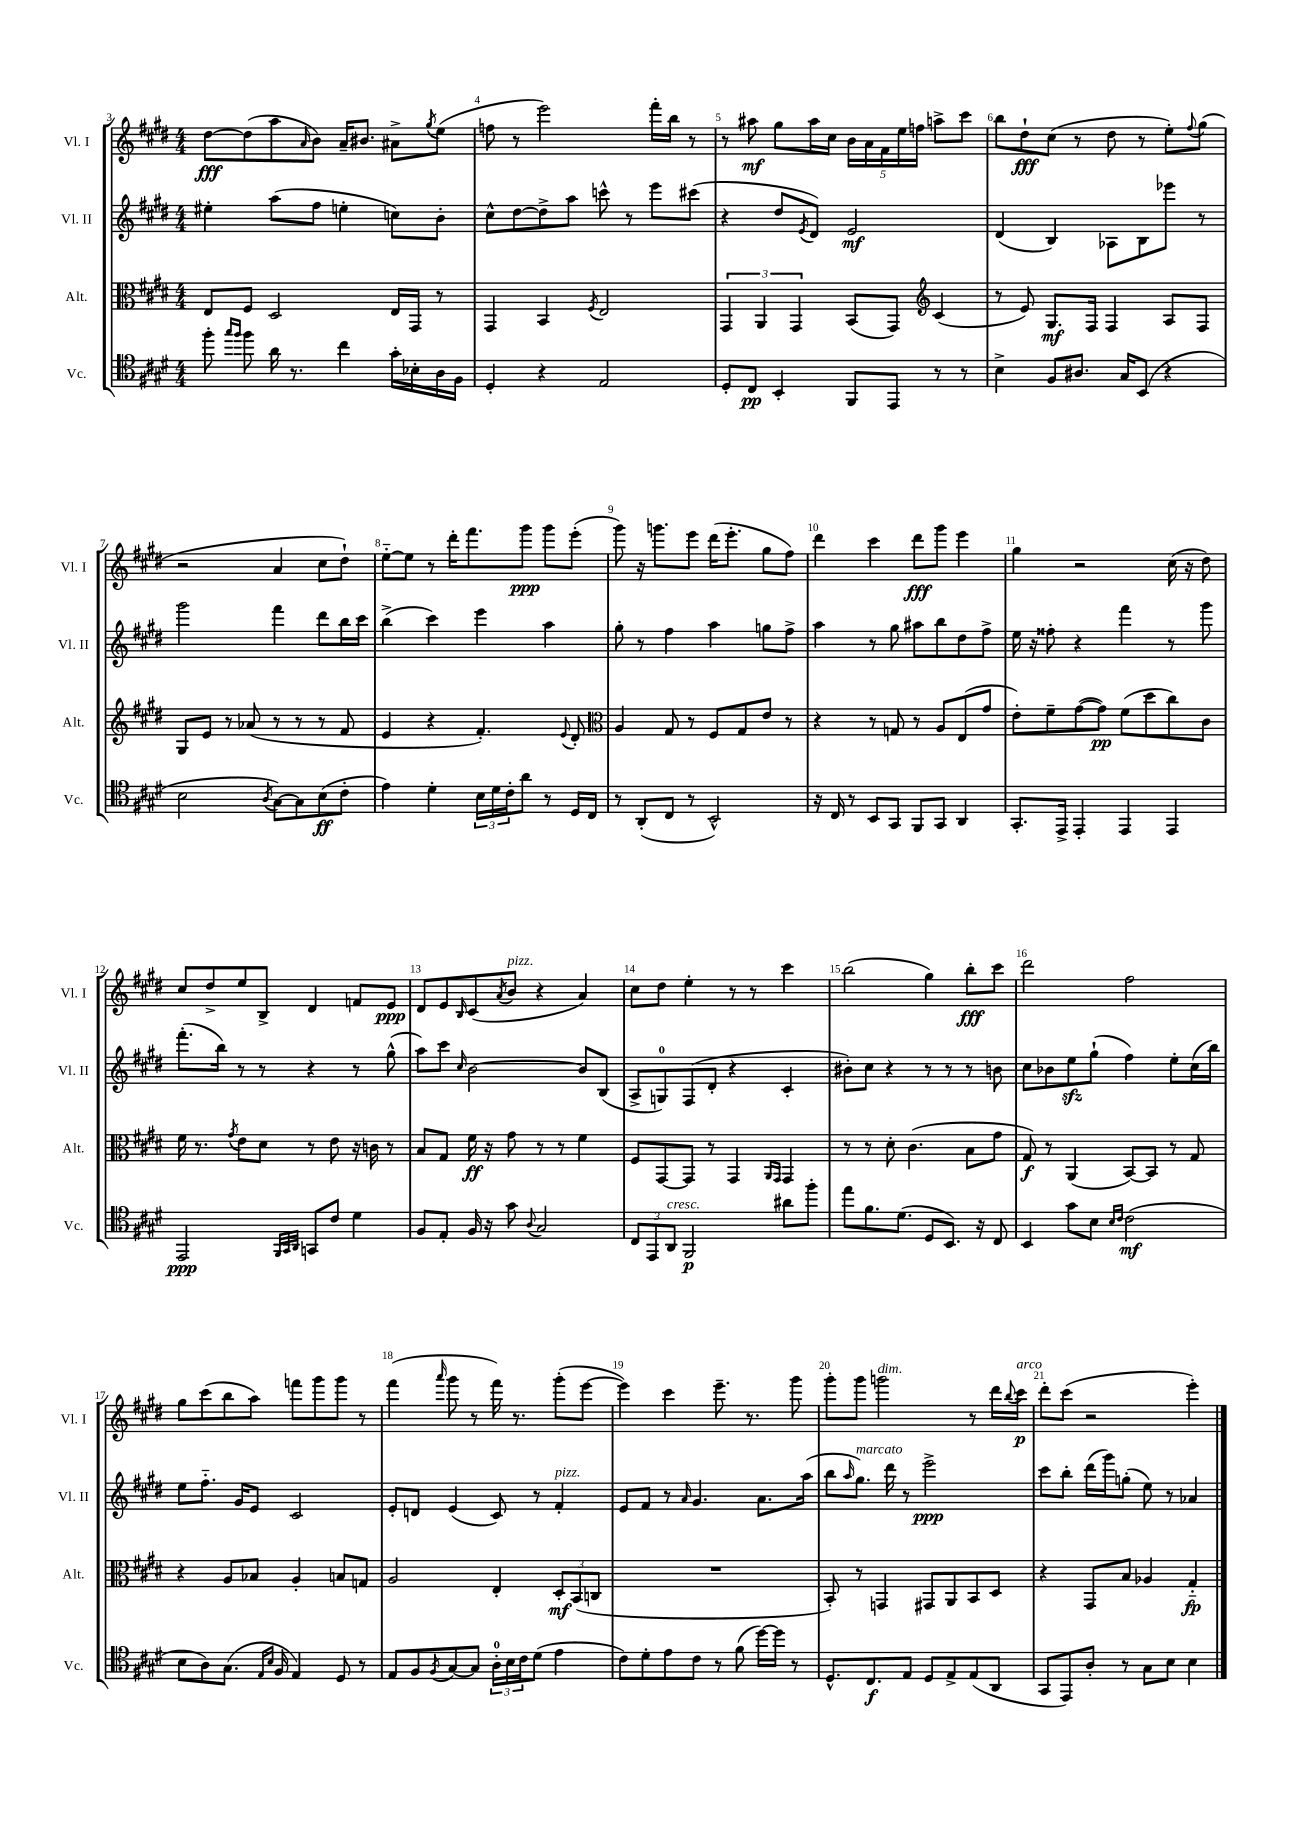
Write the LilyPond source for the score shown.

<<
\new StaffGroup <<
\new Staff = "s0" \with { instrumentName = "Vl. I" shortInstrumentName = "Vl. I" } {
    \clef treble \key e \major \numericTimeSignature \time 4/4
    dis''8~\fff dis''8( a''8 \grace { a'16 } b'8) a'16-- bis'8. ais'8-> \acciaccatura { gis''8 } e''8( |
    f''8 r8 e'''2) fis'''16-. b''16 r8 |
    r8 ais''8\mf gis''8 ais''16 cis''16 \tuplet 5/4 { b'16 a'16 fis'16 e''16 f''16 } a''8-> cis'''8 |
    b''8 dis''8-!\fff cis''8( r8 dis''8 r8 e''8-.) \appoggiatura { fis''8 } gis''8( |
    r2 a'4 cis''8 dis''8-!) |
    e''8~-_ e''8 r8 dis'''16-. fis'''8. gis'''8\ppp gis'''8 e'''8-.( |
    gis'''8) r16 g'''8. e'''8 dis'''16( e'''8.-. gis''8 fis''8) |
    dis'''4 cis'''4 dis'''8\fff gis'''8 e'''4 |
    gis''4 r2 cis''16( r16 dis''8) |
    cis''8 dis''8-> e''8 b8-> dis'4 f'8 e'8\ppp |
    dis'8 e'8 \grace { b16 } cis'8( \acciaccatura { a'8 } b'8^\markup { \italic "pizz." } r4 a'4) |
    cis''8 dis''8 e''4-. r8 r8 cis'''4 |
    b''2( gis''4) b''8-.\fff cis'''8 |
    dis'''2 fis''2 |
    gis''8 cis'''8( b''8 a''8) f'''8 gis'''8 gis'''8 r8 |
    fis'''4( \grace { a'''16 } gis'''8 r8 fis'''16) r8. gis'''8-.( e'''8~ |
    e'''4) cis'''4 e'''8.-- r8. gis'''8 |
    gis'''8-. gis'''8 g'''2^\markup { \italic "dim." } r8 dis'''16 \appoggiatura { b''8 } cis'''16\p^\markup { \italic "arco" } |
    dis'''8-. cis'''8( r2 e'''4-.) \bar "|." |
}
\new Staff = "s1" \with { instrumentName = "Vl. II" shortInstrumentName = "Vl. II" } {
    \clef treble \key e \major \numericTimeSignature \time 4/4
    eis''4-. a''8( fis''8 e''4-. c''8) b'8-. |
    cis''8-^ dis''8~ dis''8-> a''8 c'''8-^ r8 e'''8 cis'''8( |
    r4 dis''8 \acciaccatura { e'8 } dis'8) e'2\mf |
    dis'4( b4) aes8 b8 ees'''8 r8 |
    gis'''2 fis'''4 dis'''8 b''16 cis'''16 |
    b''4->( cis'''4) e'''4 a''4 |
    gis''8-. r8 fis''4 a''4 g''8 fis''8-> |
    a''4 r8 gis''8 ais''8 b''8 dis''8 fis''8-> |
    e''16 r16 fisis''8-. r4 fis'''4 r8 gis'''8 |
    fis'''8.-.( b''16) r8 r8 r4 r8 gis''8-^( |
    a''8) cis'''8 \grace { cis''16 } b'2~ b'8 b8( |
    a8-> g8-0) fis8( dis'8-. r4 cis'4-. |
    bis'8-.) cis''8 r4 r8 r8 r8 b'8 |
    cis''8 bes'8 e''8\sfz gis''8-!( fis''4) e''8-. cis''16( b''16) |
    e''8 fis''8.-_ gis'16 e'8 cis'2 |
    e'8-. d'8 e'4( cis'8) r8 fis'4-.^\markup { \italic "pizz." } |
    e'8 fis'8 r8 \grace { a'16 } gis'4. a'8. a''16( |
    b''8 \grace { a''16 } gis''8.^\markup { \italic "marcato" }) dis'''16 r8 e'''2->\ppp |
    cis'''8 b''8-. dis'''16( gis'''16) g''8-.( e''8) r8 aes'4 \bar "|." |
}
\new Staff = "s2" \with { instrumentName = "Alt." shortInstrumentName = "Alt." } {
    \clef alto \key e \major \numericTimeSignature \time 4/4
    e8 fis8 dis2 e16 gis,16 r8 |
    gis,4 b,4 \acciaccatura { fis8 } e2 |
    \tuplet 3/2 { gis,4 a,4 gis,4 } b,8( gis,8) \clef treble cis'4( |
    r8 e'8) gis8.\mf fis16 fis4 a8 fis8 |
    gis8 e'8 r8 aes'8( r8 r8 r8 fis'8 |
    e'4 r4 fis'4.-.) \appoggiatura { e'8 } dis'8-. |
    \clef alto a4 gis8 r8 fis8 gis8 e'8 r8 |
    r4 r8 g8 r8 a8 e8( gis'8 |
    e'8-.) fis'8-- gis'8~( gis'8\pp) fis'8( dis''8 cis''8) cis'8 |
    fis'16 r8. \acciaccatura { gis'8 } e'8 dis'8 r8 e'8 r16 c'16 r8 |
    b8 gis8 fis'16\ff r16 gis'8 r8 r8 fis'4 |
    fis8 gis,8~ gis,8 r8 gis,4 \grace { a,16 gis,16 } gis,4 |
    r8 r8 dis'8-. cis'4.( b8 gis'8 |
    gis8\f) r8 a,4( b,8~) b,8 r8 gis8 |
    r4 a8 bes8 a4-. b8 g8 |
    a2 e4-. \tuplet 3/2 { dis8-.\mf b,8( c8 } |
    R1 |
    b,8-.) r8 g,4 gis,8 a,8 b,8 dis8 |
    r4 gis,8 b8 aes4 gis4-_\fp \bar "|." |
}
\new Staff = "s3" \with { instrumentName = "Vc." shortInstrumentName = "Vc." } {
    \clef tenor \key e \major \numericTimeSignature \time 4/4
    fis''8-. \grace { gis''16 fis''16 } fis''8 a'16 r8. cis''4 gis'16-. bes16-. a16 fis16 |
    dis4-. r4 e2 |
    dis8-. cis8\pp b,4-. fis,8 e,8 r8 r8 |
    b4-> fis8 ais8. gis16 b,8( r4 |
    b2 \acciaccatura { a8 } gis8~) gis8 b8\ff( cis'8-. |
    e'4) dis'4-. \tuplet 3/2 { b16 dis'16 cis'16-. } a'8 r8 dis16 cis16 |
    r8 a,8-.( cis8 r8 b,2-^) |
    r16 cis16 r8 b,8 gis,8 fis,8 gis,8 a,4 |
    gis,8.-. e,16-> e,4-. e,4 e,4 |
    e,2\ppp \grace { fis,32 gis,32 a,32 } g,8 cis'8 dis'4 |
    fis8 e8-. fis16 r16 gis'8 \appoggiatura { a8 } gis2 |
    \tuplet 3/2 { cis8 e,8 a,8^\markup { \italic "cresc." } } fis,2\p ais'8 fis''8-. |
    e''8 fis'8. dis'8.( dis8 b,8.) r16 cis8 |
    b,4 gis'8 b8 \grace { b16 cis'16 } cis'2\mf( |
    b8 a8) gis8.( \grace { e16 b16 } fis16 e4) dis8 r8 |
    e8 fis8 \acciaccatura { fis8 } gis8~ gis8 \tuplet 3/2 { a16-0-. b16 cis'16 } dis'8( e'4 |
    cis'8) dis'8-. e'8 cis'8 r8 fis'8( dis''16~) dis''16 r8 |
    dis8.-^ cis8.\f e8 dis8 e8-> e8( a,8 |
    gis,8 e,8) a8-. r8 gis8 b8 b4 \bar "|." |
}
>>
>>
\layout { \context { \Score currentBarNumber = #3 \override BarNumber.break-visibility = ##(#f #t #t) barNumberVisibility = #all-bar-numbers-visible } }
